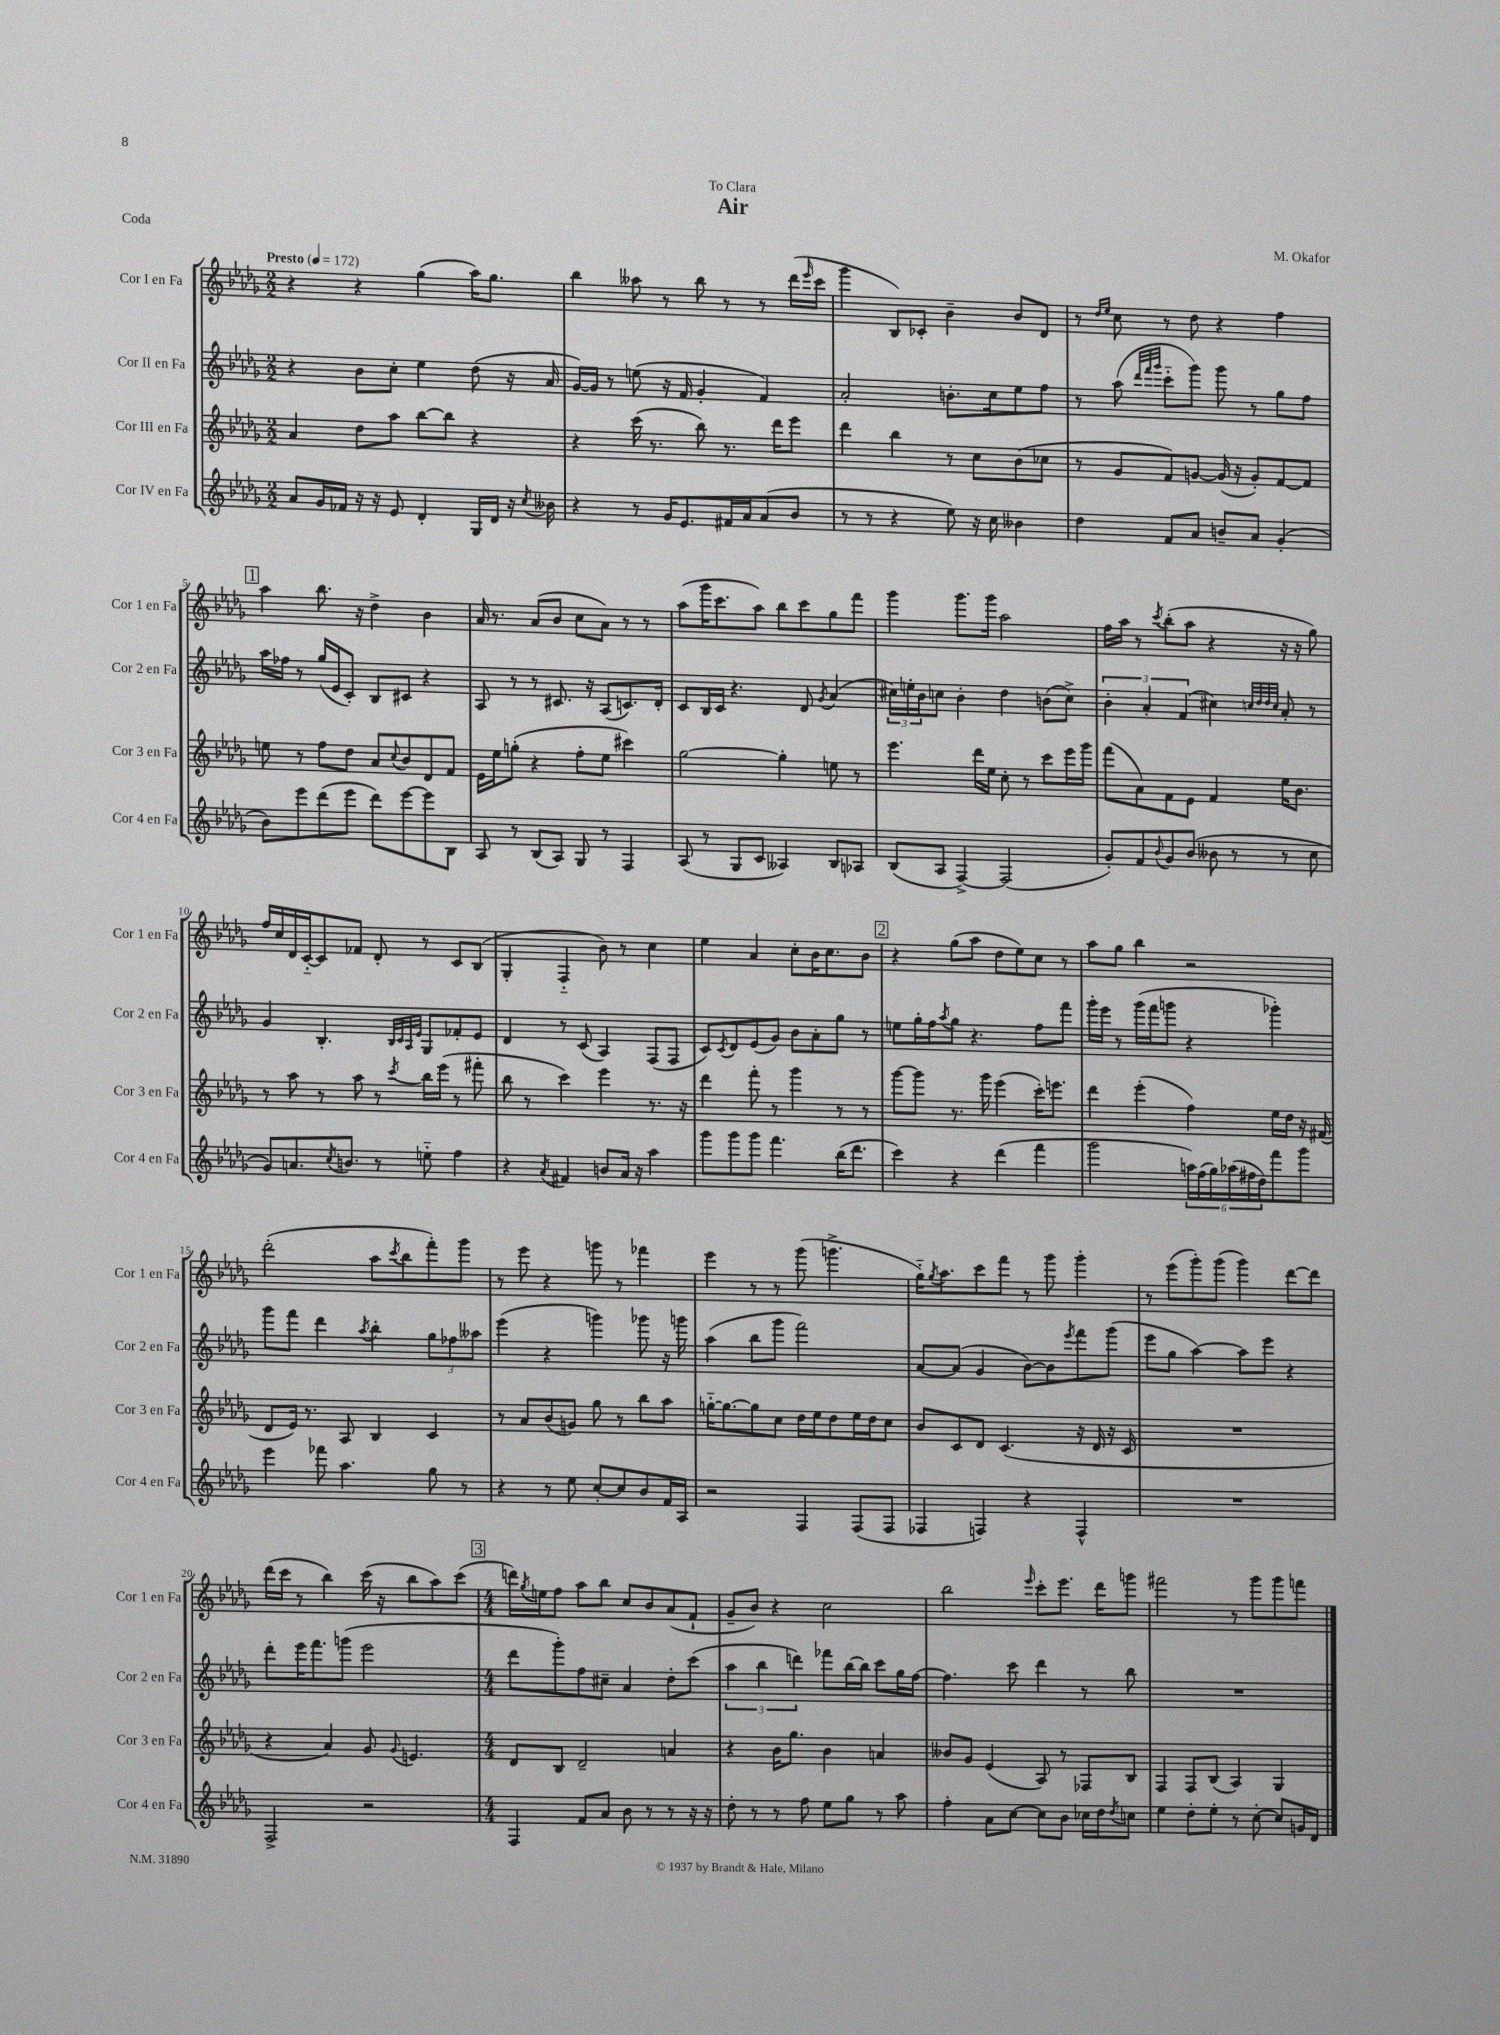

**kern	**kern	**kern	**kern
*part4	*part3	*part2	*part1
*staff4	*staff3	*staff2	*staff1
*I"Cor IV en Fa	*I"Cor III en Fa	*I"Cor II en Fa	*I"Cor I en Fa
*I'Cor 4 en Fa	*I'Cor 3 en Fa	*I'Cor 2 en Fa	*I'Cor 1 en Fa
*clefG2	*clefG2	*clefG2	*clefG2
*k[b-e-a-d-g-]	*k[b-e-a-d-g-]	*k[b-e-a-d-g-]	*k[b-e-a-d-g-]
*M2/2	*M2/2	*M2/2	*M2/2
*MM172	*MM172	*MM172	*MM172
=1	=1	=1	=1
!	!	!	!LO:TX:a:B:t=Presto
8a-/L	4a-/	4r	4r
16g-/L	.	.	.
16f-X/JJ	.	.	.
16r	8dd-\L	8b-\L	4r
16r	.	.	.
8e-/	8aa-\J	8cc'\J	.
4d-'/	[8bb-\L	4ee-\	(4gg-\
.	8bb-\J]	.	.
16G-/LL	4r	(8dd-\	16aa-\KL)
16d-/JJ	.	.	8.gg-\J
16r	.	16r	.
8qcc/	.	.	.
16b--X\	.	16a-/	.
=2	=2	=2	=2
4r	4r	[16g-/LL)	4bb-\
.	.	16g-/JJ]	.
.	.	8r	.
8r	(16ccc\	(8een\	8aa--X\
.	8.r	.	.
16g-/KL	.	16r	8r
8.e-/	.	16f/	.
.	8bb-\)	4g-'/	8bb-\
16f#X/L	8.r	.	8r
16a-/J	.	.	.
(8a-/	.	4f/)	8r
.	16ddd-\KL	.	.
8b-/J	8eee-\J	.	(16ddd-\LL
.	.	.	16qqeee-/
.	.	.	16ccc\JJ
=3	=3	=3	=3
8r	4ddd-\	2a-'/	4ggg-\
8r	.	.	.
4r	4bb-\	.	8B-/L)
.	.	.	8c-X'/J
8ee-\)	8r	8.bn'\L	4b-~\
16r	8cc\L	.	.
16cc\	.	16cc\k	.
4b--X\	(8b-\	8ee-\	8b-/L
.	8cc-X\J	8ff\J	8d-/J
=4	=4	=4	=4
4dd-\	8r	8r	8r
.	.	.	16qqdd-/LL
.	.	.	16qqee-/JJ
.	8g-/L	(8aa-\	8cc\
.	.	32qqddd-/LLL	.
.	.	32qqfff/	.
.	.	32qqggg-/JJJ	.
8f/L	8f/)	8ccc\L	8r
8a-/J	[8gn/J	8ggg-\J)	8dd-\
8bn~/L	(16g/]	8ggg-\	4r
.	16r	.	.
8a-/J	8g'/L)	8r	.
(4g-'/	[8f/	8gg-\L	4ff\
.	8f/J]	8ff\J	.
!!LO:LB:g=z
!!LO:REH:place=s1:t=1
=5	=5	=5	=5
8b-\L)	8een\	16aa-\LL	4aa-\
.	.	16ff-X\JJ	.
8eee-\	8r	8r	.
(8ddd-\	8ff\L	(16gg-/LL	8.bb-\
.	.	16e-/J	.
8eee-\J	8dd-\J	8c'/J)	.
.	.	.	16r
8ddd-\L)	8a-/L	8B-/L	4dd-^\
.	8qqcc/	.	.
[8eee-\	8b-/	8c#X/J	.
8eee-\]	8d-/	4r	4b-\
8B-\J	8f/J	.	.
=6	=6	=6	=6
8A-/	16e-\LL	8A-/	16a-/
.	16ee-\J	.	8.r
8r	(8ggn'\J	8r	.
(8B-/L	4r	8r	(8a-/L
8A-/J)	.	8.c#X/	8b-/J
8G-/	8ff'\L	.	8cc\L
.	.	16r	.
8r	8ee-\J	(8A-/L	8a-\J)
4F/	4ccc#X\)	8.cn/)	8r
.	.	.	8r
.	.	16d-'/Jk	.
=7	=7	=7	=7
(8A-/	[2gg-\	8c/L	(8aa-\L
8r	.	16B-/L	16ggg-\K
.	.	16c/JJ	8.ccc\
8G-/L	.	4.r	.
8c/J	.	.	8aa-\J)
4A--X/)	4gg-'\]	.	8bb-\L
.	.	8d-/	8ccc\
.	.	8qg-/	.
8B-/L	8een\	(4a-/	8gg-\
8A-X/J	8r	.	8fff\J
=8	=8	=8	=8
(8B-/L	4.eee-\	24cc#X\LL)	4ggg-\
.	.	24een'\	.
.	.	24b-\J	.
8A-/J	.	8ccn\J	.
[4F^/)	.	4b-'\	8.ggg-\L
.	16ddd-\LL	.	.
.	16ee-\JJ	.	16ggg-\Jk
(2F/]	8cc'\	4dd-\	2aa-\
.	8r	.	.
.	8ccc\L	(8bn\L	.
.	16eee-\L	8cc^\J)	.
.	16ggg-\JJ	.	.
=9	=9	=9	=9
8g-'/L)	(8fff\L	6b-'\	16ff\LL
.	.	.	16aa-\JJ
8f/	8a-\)	.	8r
.	.	6a-'/	.
8qqb-/	.	.	8qccc/
8g-/	8f\	.	(8bb-'\L
.	.	(6f/	.
(8b-/J	8e-\J	.	8aa-\J
8b--X\	4f/	4cc#X\)	4r
8r	.	.	.
.	.	32qqccn/LLL	.
.	.	32qqdd-/	.
.	.	32qqdd-/	.
.	.	32qqcc/JJJ	.
8r	16ee-\KL	8a-'/	16r
.	8.b-\J	.	16r
8cc\	.	8r	8gg-\)
!!LO:LB:g=z
=10	=10	=10	=10
8g-/L)	8r	4g-/	16ff/LL
.	.	.	16cc/
8.an/	8aa-\	.	16d-/
.	.	.	[16c/J
.	8r	4.B-'/	8c/]
8qcc/	.	.	.
8.bn/J	.	.	.
.	8aa-\	.	8f-X/J
8r	8r	.	8d-'/
.	.	32qqB-/LLL	.
.	.	32qqc/	.
.	.	32qqA-/	.
.	8qccc/	32qqe-/JJJ	.
8een\	16bb-\LL	8G-/L	8r
.	(16eee-\JJ	.	.
4ff\	8r	8f-X'/	8c/L
.	8fff#X'\	8e-/J	(8B-/J
=11	=11	=11	=11
4r	8bb-\	4d-/	4G-'/
.	8r	.	.
8qa-/	.	.	.
4f#X/	4ccc\)	8r	4F/
.	.	(8c/	.
8bn/L	4eee-\	4A-/)	8b-\)
16a-/Jk	.	.	8r
16r	.	.	.
4aa-\	8.r	(8F/L	4cc\
.	.	8F/J	.
.	16r	.	.
=12	=12	=12	=12
8ggg-\L	4ddd-\	8c/L)	4ee-\
.	.	8qc/	.
8ggg-\	.	8d-/	.
8ggg-\J	8fff'\	(8e-/	4a-/
4.fff\	8r	8g-/J)	.
.	4ggg-\	8b-\L	8cc'\L
.	.	8a-'\	16b-\K
.	.	.	8.cc\
(16bb-\KL	8r	8gg-\J	.
8.ddd-\J	.	.	.
.	8r	8r	8b-\J
!!LO:REH:place=s1:t=2
=13	=13	=13	=13
4ccc\)	[8ggg-\L	8een\L	4r
.	8ggg-\J]	16gg-'\L	.
.	.	16ff\J	.
.	.	8qaa-/	.
4r	8.r	8gg-\J	(8gg-\L
.	.	4.r	8aa-\J
.	16ggg-\	.	.
(4ddd-\	(4eee-\	.	8dd-\L
.	.	.	8ee-\)
4fff\	16ccc'\KL)	8ff\L	8cc\J
.	8.eeen\J	.	.
.	.	8fff\J	8r
=14	=14	=14	=14
2ggg-\	4ddd-\	16ggg-'\LL	8aa-\L
.	.	16eee-\JJ	.
.	.	8r	8gg-\J
.	(4eee-'\	(16ggg-\LL	4bb-\
.	.	16fff\J	.
.	.	8gggn\J	.
24aan\LL)	4ff\)	4r	2r
(24ff\	.	.	.
24gg-\)	.	.	.
(24aa-X\	.	.	.
24ff#X\	.	.	.
24dd-\J)	.	.	.
8fff\	16ee-\LL	4ggg-X'\)	.
.	16dd-\JJ	.	.
8ggg-\J	16r	.	.
.	(16f#X/	.	.
!!LO:LB:g=z
=15	=15	=15	=15
4eee-\	8d-/L	8ggg-\L	(2ddd-'\
.	16e-/Jk)	8fff\J	.
.	8.r	.	.
8fff-X\	.	4ddd-\	.
4.aa-\	8A-/	.	.
.	.	8qaa-/	.
.	4B-/	4bb-'\	8aa-\L
.	.	.	8qccc/
.	.	.	8bb-\
8gg-\	4c/	12gg-\L	8fff'\)
.	.	12ff-X\	.
8r	.	.	8ggg-\J
.	.	12aa--X\J	.
=16	=16	=16	=16
4r	8r	(4eee-\	8r
.	8a-/L	.	8eee-\
8r	(8b-/	4r	4r
8ee-\	8gn/J)	.	.
[8cc'/L	8gg-\	4gggn\)	8gggn\
8cc/]	8r	.	8r
8b-/	8bb-\L	8ggg-X\	4fff-X\
16f/L	8aa-\J	16r	.
16A-/JJ	.	16gggn\	.
=17	=17	=17	=17
2r	[16ggn\KL	(4aa-\	4eee-\
.	8.gg\_	.	.
.	8gg\]	8bb-\L	8r
.	8cc\J	8ggg-\J	8r
4F/	16dd-\LL	2fff\)	(8ggg-\
.	16ee-\J	.	.
.	8dd-\	.	4.gggn^\
(8F/L	16ee-\L	.	.
.	16dd-\J	.	.
8F/J	8cc\J	.	.
=18	=18	=18	=18
4F-X/	8b-/L	[8a-/L	16gg-\KL)
.	.	.	8qgg-/
.	.	.	8.aa-\
.	8c/	(8a-/J]	.
4Fn/)	8d-/J	4g-/	8ccc\
.	(4.c/	.	8fff\J
4r	.	[8b-\L)	8r
.	.	8b-\]	8ggg-\
.	.	8qeee-/	.
4F^^/	16r	8fff\	4ggg-'\
.	16d-/	.	.
.	16r	(8ggg-\J	.
.	16c/	.	.
=19	=19	=19	=19
1r	1r	8eee-\L	8r
.	.	8gg-\J	(8eee-\L
.	.	[4aa-\)	8ggg-'\)
.	.	.	(8ggg-\J
.	.	8aa-\L]	4ggg-\)
.	.	8eee-\J	.
.	.	4r	[8ddd-\L
.	.	.	8ddd-\J]
!!LO:LB:g=z
=20	=20	=20	=20
2F^/	4r	8ddd-'\L	(16ddd-\LL
.	.	.	16ccc\JJ
.	.	16eee-\K	8r
.	.	8.fff\	.
.	4a-/)	.	4bb-\)
.	.	(8gggn\J	.
2r	8g-/	2eee-\	(16ccc\
.	.	.	16r
.	8qqg-/	.	.
.	4.en/	.	8bb-\L
.	.	.	8aa-\)
.	.	.	(8ccc\J
!!LO:REH:place=s1:t=3
=21	=21	=21	=21
*M4/4	*M4/4	*M4/4	*M4/4
4F/	8d-/L	8ddd-\L	16dddn\LL)
.	.	.	8qgg-/
.	.	.	16een\J
.	8B-/J	8ggg-'\)	8ff\J
8f/L	2d-~/	8ff\	8aa-\L
8a-/J	.	8cc#X~\J	8bb-\J
8b-\	.	4a-/	8cc/L
8r	.	.	8b-/
8r	4an/	8dd-'\L	(8a-/
16r	.	(8ccc\J	8f`/J
16r	.	.	.
=22	=22	=22	=22
8dd-'\	4r	6aa-\	8g-~/L
8r	.	.	8b-/J)
.	.	6bb-\	.
8r	16b-\KL	.	4r
.	8.gg-\J	.	.
.	.	6dddn\)	.
8ff\	.	.	.
8ee-\L	4b-\	8fff-X\L	2cc\
8gg-\J	.	[16bb-\L	.
.	.	16bb-\JJ]	.
8r	4an/	8ccc\L	.
8aa-\	.	16gg-\L	.
.	.	[16ff\JJ	.
=23	=23	=23	=23
4ff'\	8b--X/L	4.ff\]	2bb-\
.	8g-/J	.	.
8a-\L	(4e-/	.	.
[8cc\J	.	8ccc\	.
.	.	.	16qqeee-/
8cc\L]	8A-/)	4ddd-\	8ccc'\L
8b-\J	8r	.	8.eee-\J
16cc-X\LL	8F-X/L	8r	.
16dd-\J	.	.	16ddd-\KL
8qdd-/	.	.	.
8ccn\J	8B-/J	8bb-\	8gggn\J
=24	=24	=24	=24
4ee-\	4F/	1r	2fff#X\
8dd-'\L	8F/L	.	.
8ee-'\J	(8B-/J	.	.
8r	4A-/)	.	8r
[8cc'\	.	.	8ggg-\L
8cc/L]	4G-/	.	8ggg-\
16gn/L	.	.	8fffn\J
16d-/JJ	.	.	.
==	==	==	==
*-	*-	*-	*-
